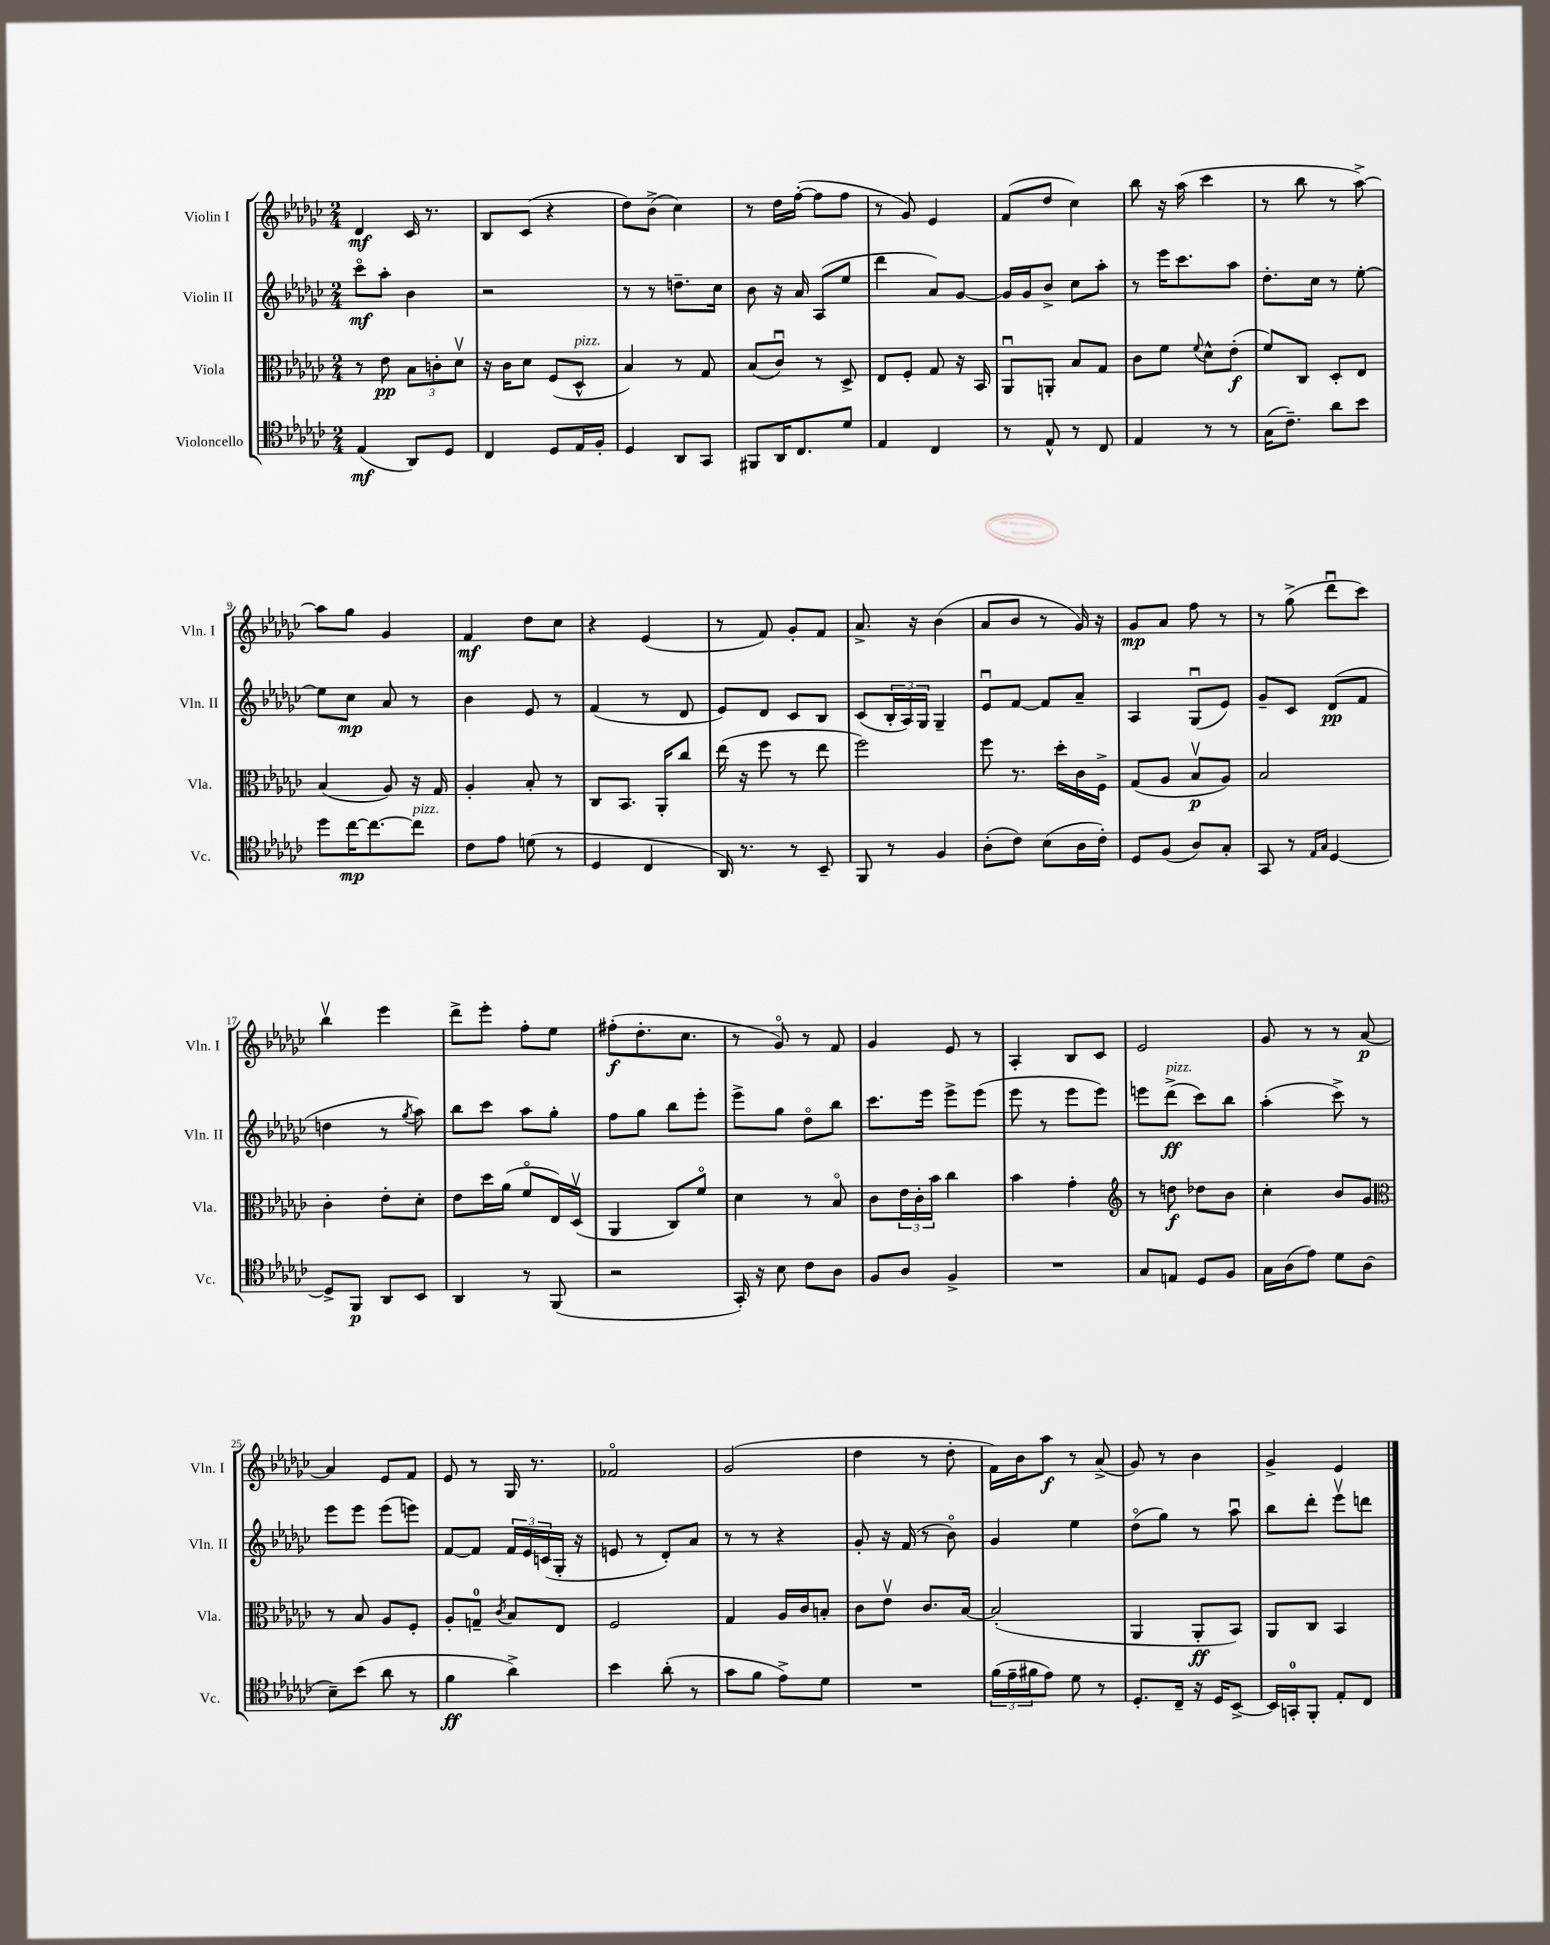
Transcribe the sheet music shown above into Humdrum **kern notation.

**kern	**kern	**kern	**kern
*staff4	*staff3	*staff2	*staff1
*clefC4	*clefC3	*clefG2	*clefG2
*k[b-e-a-d-g-c-]	*k[b-e-a-d-g-c-]	*k[b-e-a-d-g-c-]	*k[b-e-a-d-g-c-]
*M2/4	*M2/4	*M2/4	*M2/4
(4E-	8r	8ccc-o	4d-
.	8e-	8aa-'	.
8AA-)	12B-	4b-	16c-
.	.	.	8.r
.	12c'	.	.
8D-	.	.	.
.	12d-v	.	.
=	=	=	=
4C-	16r	2r	8B-
.	16c-	.	.
.	8d-	.	(8c-
8D-	(8F	.	4r
16E-	8D-^^	.	.
16F'	.	.	.
=	=	=	=
4D-	4B-)	8r	8dd-)
.	.	8r	(8b-^
8AA-	8r	8.dd~	4cc-)
8GG-	8G-	.	.
.	.	16cc-	.
=	=	=	=
8FF#	(8B-	8b-	8r
16AA-	8c-u)	16r	16dd-
8.C-	.	16a-	([16ff'
.	8r	(8A-	8ff]
8d-	8D-^	8ee-	8ff
=	=	=	=
4E-	8E-	4ddd-	8r
.	8F'	.	8g-)
4C-	8G-	8a-)	4e-
.	16r	[8g-	.
.	16BB-	.	.
=	=	=	=
8r	8AA-u	16g-]	(8f
.	.	16g-	.
8E-^^	8AA'	8b-^	8dd-
8r	8B-	8cc-	4cc-)
8C-	8G-	8aa-'	.
=	=	=	=
4E-	8c-	8r	8bb-
.	8f	16eee-	16r
.	.	8.ccc-	(16aa-
.	8qqf	.	.
8r	8d-^^	.	4ccc-
8r	(8e-'	8aa-	.
=	=	=	=
(16G-	8f)	8.dd-'	8r
8.c-~)	.	.	.
.	8C-	.	8bb-
.	.	16cc-	.
8a-	8D-'	8r	8r
8b-	8E-	[8ee-'	[8aa-^)
=	=	=	=
8dd-	(4B-	8ee-]	8aa-]
[16cc-	.	8cc-	8gg-
8.cc-_	.	.	.
.	8A-)	8a-	4g-
8cc-]	16r	8r	.
.	16G-	.	.
=	=	=	=
8c-	4A-'	4b-	4f
8e-	.	.	.
(8d	8B-'	8e-	8dd-
8r	8r	8r	8cc-
=	=	=	=
4D-	8C-	(4f	4r
.	8.BB-	.	.
4C-	.	8r	(4e-
.	16AA-'	.	.
.	8cc-	8d-	.
=	=	=	=
16AA-)	(16ee-	8e-)	8r
8.r	16r	.	.
.	8ff	8d-	8f)
8r	8r	8c-	8g-'
8BB-~	8ee-	8B-	8f
=	=	=	=
8FF	2ff)	(8c-	8.a-^
8r	.	24B-'	.
.	.	24A-)	.
.	.	.	16r
.	.	24G-	.
4F	.	4G-~	(4b-
=	=	=	=
(8A-'	8ff	8e-u	8a-
8c-)	8.r	[8f	8b-
(8B-	.	8f]	8r
.	16dd-'	.	.
16A-	16c-	8a-~	16g-)
16c-')	16F^	.	16r
=	=	=	=
8D-	(8G-	4A-	8g-
(8F	8A-	.	8a-
8A-)	8B-v	(8G-u	8ff
8G-'	8A-)	8e-)	8r
=	=	=	=
8GG-	2B-	8g-~	8r
8r	.	8c-	(8gg-^
16qqE-	.	.	.
16qqG-	.	.	.
[4D-	.	(8d-	8ddd-u
.	.	8f	8ccc-)
=	=	=	=
8D-^]	4c-'	4dd	4bb-v
8FF	.	.	.
8AA-	8e-'	8r	4eee-
.	.	8qgg-	.
8BB-	8d-'	8aa-)	.
=	=	=	=
4AA-	8e-	8bb-	8ddd-^
.	16dd-	8ccc-	8eee-'
.	(16a-	.	.
8r	8fo	8aa-	8ff'
(8FF	16E-)	8gg-'	8ee-
.	(16D-v	.	.
=	=	=	=
2r	4AA-	8ff	(8ff#'
.	.	8gg-	8.dd-'
.	8C-)	8bb-	.
.	.	.	8.cc-
.	8fo	8eee-'	.
=	=	=	=
16GG-')	4d-	8eee-^	8r
16r	.	.	.
8B-	.	8gg-	8g-o)
8c-	8r	8dd-o	8r
8A-	8B-o	8bb-	8f
=	=	=	=
8F	8c-	8.ccc-	4g-
8A-	24e-	.	.
.	24c-'	.	.
.	.	16eee-	.
.	24b-	.	.
4F^	4cc-	8eee-^	8e-
.	.	(8eee-	8r
=	=	=	=
2r	4b-	8eee-	4A-'
.	.	8r	.
.	4g-'	8eee-	8B-
.	.	8eee-)	8c-
=	=	=	=
*	*clefG2	*	*
8G-	8r	8eee	2e-
8E	8dd	(8ddd-^	.
8D-	8dd-	8ccc-)	.
8F	8b-	8bb-	.
=	=	=	=
16G-	4cc-'	(4aa-'	8g-
(16A-	.	.	.
8e-)	.	.	8r
8d-	8b-	8ccc-^)	8r
(8A-	8g-	8r	[8a-
=	=	=	=
*	*clefC3	*	*
8B-~)	8r	8eee-	4a-]
(8b-	8B-	8eee-	.
8a-	8A-	(8eee-	8e-
8r	8F'	8eee)	8f
=	=	=	=
4f	8A-'	[8f	8e-
.	8G~	8f]	8r
.	8qc-	.	.
4a-^)	8B-	24f	16G-
.	.	24e-	.
.	.	.	8.r
.	.	(24c	.
.	8E-	16G-'	.
.	.	16r	.
=	=	=	=
4b-	2F	8e	2f-o
.	.	8r	.
(8a-'	.	8d-')	.
8r	.	8a-	.
=	=	=	=
8g-	4G-	8r	(2g-
8f	.	8r	.
8e-^)	16A-	4r	.
.	16c-	.	.
8d-	8B'	.	.
=	=	=	=
2r	8c-	8g-'	4dd-
.	8e-v	16r	.
.	.	(16f	.
.	8.c-	8r	8r
.	.	8b-o)	8dd-'
.	[16B-	.	.
=	=	=	=
(24f	(2B-']	4g-	16f)
24e-~	.	.	.
.	.	.	16b-
24f#	.	.	.
8e-)	.	.	8aa-
8d-	.	4ee-	8r
8r	.	.	(8a-^
=	=	=	=
8.D-'	4AA-	(8dd-o	8g-)
.	.	8gg-)	8r
16C-~	.	.	.
16r	8AA-'	8r	4b-
16D-	.	.	.
[8BB-^	8BB-)	8aa-u	.
=	=	=	=
16BB-]	8AA-	8bb-	4g-^
16GG'	.	.	.
8FF'	8C-	8ddd-'	.
8E-'	4BB-	8eee-v	4e-
8C-	.	8ddd	.
==	==	==	==
*-	*-	*-	*-
